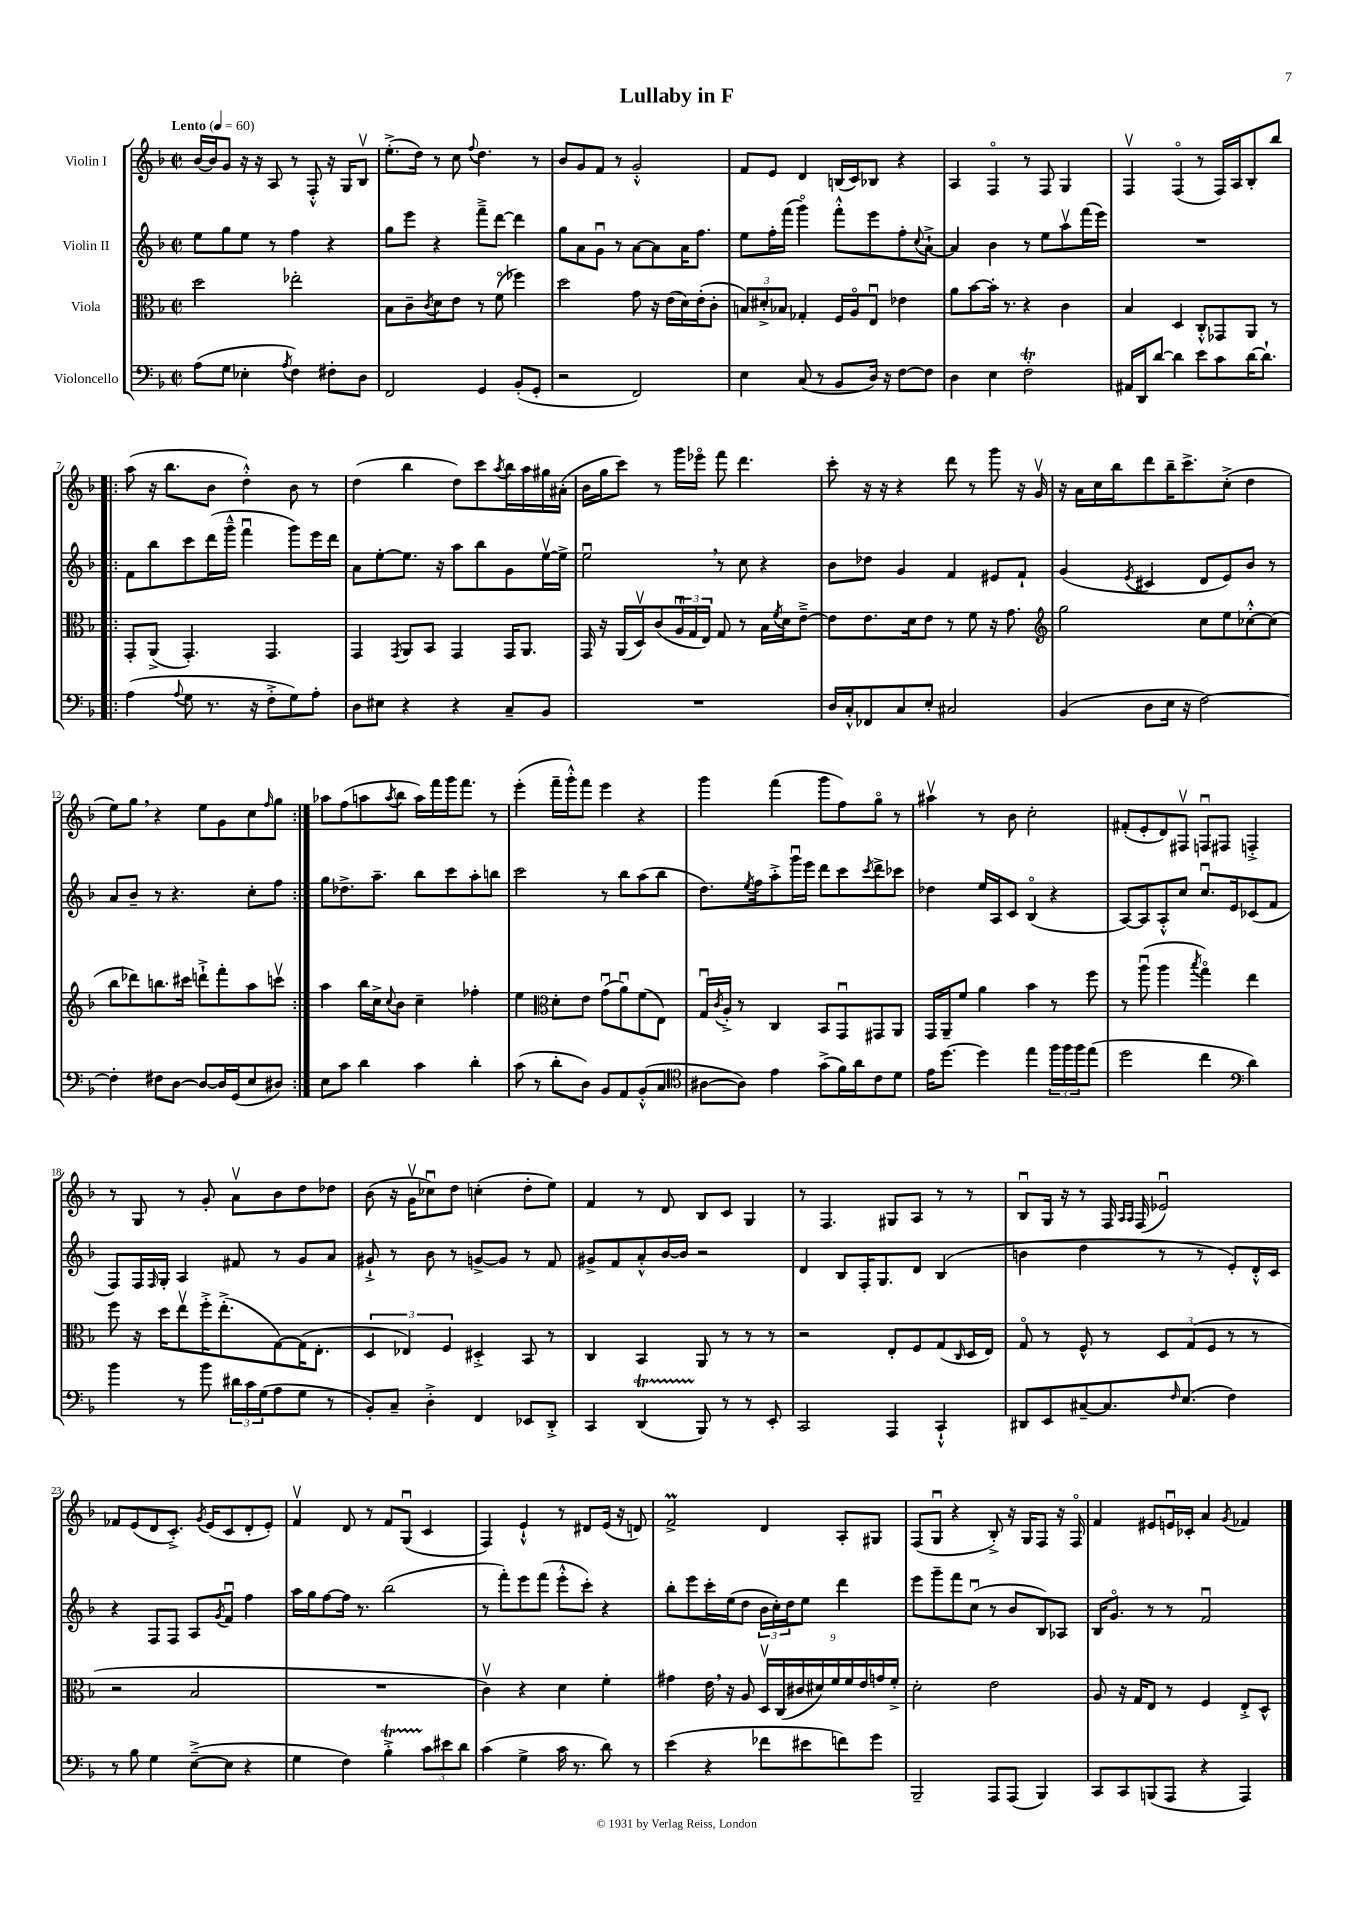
\header { title = "Lullaby in F" }
<<
\new StaffGroup <<
\new Staff = "s0" \with { instrumentName = "Violin I" } {
    \clef treble \key f \major \defaultTimeSignature \time 2/2 \tempo "Lento" 4 = 60
    bes'16~ bes'16 g'8 r16 r16 a8 r8 f8-.-^ r16 g16 bes8\upbow |
    e''8.-.->( d''16) r8 c''8 \appoggiatura { f''8 } d''4. r8 |
    bes'8 g'8 f'8 r8 g'2-.-^ |
    f'8 e'8 d'4 b16( c'16) bes8 r4 |
    a4 f4\flageolet r8 f8 g4 |
    f4\upbow f4\flageolet( r8 f16) a16 bes8-. bes''8 |
    \repeat volta 2 { a''8( r16 bes''8. bes'8 d''4-.-^) bes'8 r8 |
    d''4( bes''4 d''8) c'''8 \acciaccatura { a''8 } bes''16 a''16 gis''16 ais'16-.( |
    bes'16 g''16 c'''8) r8 g'''16 ees'''16\flageolet f'''8 d'''4. |
    c'''8-. r16 r16 r4 d'''8 r8 g'''8 r16 g'16\upbow |
    r16 a'16 c''16 bes''16 d'''8 bes''16-- c'''8.-> c''8-.->( d''4 |
    e''8) g''8 \breathe r4 e''8 g'8 c''8 \grace { f''16 } g''8 | }
    aes''8 f''8( a''8 \acciaccatura { a''8 } bes''8 a''16) f'''16 g'''16 f'''8. r8 |
    e'''4-.( f'''16-- g'''16-.-^) f'''8 e'''4 r4 |
    g'''4 f'''4( g'''8 f''8) g''8\flageolet r8 |
    ais''4\upbow r8 bes'8 c''2-. |
    fis'8-.( e'8-. d'8) fis8\upbow f8\downbow fis8 f4-.-> |
    r8 g8 r8 g'8-. a'8\upbow bes'8 d''8 des''8 |
    bes'8( r16 g'16\upbow ces''8\downbow) d''8 c''4-.( d''8-. e''8) |
    f'4 r8 d'8 bes8 c'8 g4 |
    r8 f4. gis8 a8 r8 r8 |
    bes8\downbow g16 r16 r8 f16 \grace { a16 a16 } f16( ees'2\downbow) |
    fes'8 e'8( d'8 c'8.-.->) \acciaccatura { g'8 } e'16( c'8 d'8-. e'8-.) |
    f'4\upbow d'8 r8 f'8 g8\downbow( c'4 |
    f4) e'4-!-^ r8 dis'8 e'16( r16 d'8) |
    f'2->\prall d'4 a8-. gis8 |
    f8( g8\downbow r4 bes8-.->) r16 g16 f8 r16 f16\flageolet |
    f'4 eis'8 e'16\downbow ces'16-. a'4 \acciaccatura { g'8 } fes'4 \bar "|." |
}
\new Staff = "s1" \with { instrumentName = "Violin II" } {
    \clef treble \key f \major \defaultTimeSignature \time 2/2
    e''8 g''8 e''8 r8 f''4 r4 |
    g''8 e'''8 r4 f'''8---> d'''8~ d'''4 |
    g''8 a'8 g'8\downbow r8 a'8~ a'8 a'16 f''8. |
    e''8 f''16-. f'''16( g'''4\flageolet) f'''8-.-^ e'''8 f''8-. \appoggiatura { c''8 } a'8~-!-> |
    a'4 bes'4 r8 e''8 a''8\upbow f'''16( e'''16) |
    R1 |
    \repeat volta 2 { f'8 bes''8 c'''8 d'''16( g'''16---^ f'''4\downbow g'''8) e'''16 d'''16 |
    a'8 e''8~-. e''8. r16 a''8 bes''8 g'8 e''16~\upbow e''16-> |
    e''2\downbow \breathe r8 c''8 r4 |
    bes'8 des''8 g'4 f'4 eis'8 f'8-! |
    g'4( \acciaccatura { e'8 } cis'4 d'8 e'8) bes'8 r8 |
    a'8 bes'8-- r8 r4. c''8-. f''8 | }
    g''8 des''8.-> a''8.-- bes''8 c'''8 a''8-. b''8 |
    c'''2 r8 bes''8 a''8( bes''8 |
    d''8.) \acciaccatura { e''8 } f''16 a''8-.-> g'''16\downbow e'''16 d'''8 c'''8 \acciaccatura { c'''8 } d'''8-> ces'''8 |
    des''4 e''16 a16 c'8 bes4\flageolet( r4 |
    a8~) a8 a8-.-^ c''8 c''8.\downbow e'16 ces'8( f'8 |
    f8) f16 \grace { f16 } g16-. a4 fis'8 r8 g'8 a'8 |
    gis'8-!-> r8 bes'8 r8 g'8~-> g'8 r8 f'8 |
    gis'8-> f'8 a'8-.-^ bes'16~ bes'16 r2 |
    d'4 bes8 f16-. g8. d'8 bes4( |
    b'4 d''4 r8 r8 e'8-.) d'16-.-^ c'16 |
    r4 f8 f8 a8 \acciaccatura { g'8 } f'8\downbow f''4 |
    a''16 g''16 f''8~ f''16 r8. bes''2( |
    r8 f'''8-.) e'''8 f'''8( e'''8-.-^ c'''8-.) r4 |
    bes''8-. e'''8 c'''16-. e''16( d''8 \tuplet 3/2 { bes'16 c''16-.) d''16 } e''8 d'''4 |
    e'''8 g'''8-- f'''8 c''8\downbow( r8 bes'8 bes8) aes8 |
    bes16 g'8.\flageolet r8 r8 f'2\downbow \bar "|." |
}
\new Staff = "s2" \with { instrumentName = "Viola" } {
    \clef alto \key f \major \defaultTimeSignature \time 2/2
    d''2 ees''2-. |
    bes8 c'8-- \acciaccatura { c'8 } d'8 e'8 r8 f'8\flageolet( fes''4) |
    d''2 g'8 r16 e'16( d'16) e'16-.( c'8-. |
    \tuplet 3/2 { b8) dis'8-.-> bes8 } ges4-. f16 a16\flageolet e8\downbow ees'4 |
    a'8 bes'8~ bes'16-. r8. r4 c'4 |
    bes4 d4 c8-.-^ ges,8 a,8 r8 |
    \repeat volta 2 { g,8-. a,8->( g,4.-.) g,4. |
    g,4 \acciaccatura { g,8 } a,8 bes,8 g,4 g,16 a,8. |
    g,16 r16 a,16( d16\upbow) c'8( \tuplet 3/2 { a16\downbow g16 e16) } g8 r8 bes16 \acciaccatura { f'8 } d'16 e'8~---> |
    e'8 e'8. d'16 e'8 r8 f'8 r16 g'8. |
    \clef treble g''2 c''8 e''8 ces''8~-.-^ ces''8( |
    bes''8 des'''8) b''8. cis'''16 d'''8-!-> f'''8-. a''8 c'''8\upbow | }
    a''4 bes''16 c''16-> \appoggiatura { c''8 } bes'8 c''4-- fes''4-. |
    e''4 \clef alto d'8-. e'8 g'8\downbow( a'8\downbow) f'8( e8) |
    g16\downbow \acciaccatura { c'8 } a16-.-> r8 c4 bes,8 g,8\downbow gis,8 a,8 |
    g,16 a,16-- f'8 a'4 bes'4 r8 f''8 |
    r8 a''8\downbow( a''4 \acciaccatura { bes''8 } g''4\flageolet) e''4 |
    f''8 r16 d''16 e''8\upbow f''16-.-> e''8.-.->( g8~) g16( e8.-. |
    \tuplet 3/2 { d4 ees4) f4 } dis4-.-> bes,8 r8 |
    c4 bes,4 a,8 r8 r8 r8 |
    r2 e8-. f8 g8( \grace { c16 } d16 e16) |
    g8\flageolet r8 f8-^ r8 \tuplet 3/2 { d8 g8( f8 } r8 r8 |
    r2 bes2 |
    R1 |
    c'4\upbow) r4 d'4 f'4-. |
    gis'4 e'16 \breathe r16 a8 \tuplet 9/8 { d16\upbow c16( cis'16 dis'16) f'16 f'16 e'16 g'16 f'16-.-> } |
    d'2-. e'2 |
    a8 r16 g16 e8 r8 f4 e8-.-> d8-^ \bar "|." |
}
\new Staff = "s3" \with { instrumentName = "Violoncello" } {
    \clef bass \key f \major \defaultTimeSignature \time 2/2
    a8( g8 ees4-. \acciaccatura { a8 } f4) fis8-. d8 |
    f,2 g,4 bes,8-.( g,8-. |
    r2 f,2) |
    e4 c8( r8 bes,8 d16) r16 f8~ f8 |
    d4 e4 f2-.\trill |
    ais,16 d,16 d'8~ d'4 e'8 c'8 d'16~ d'8.-! |
    \repeat volta 2 { a4( \appoggiatura { a8 } g8 r8. r16 f8-.-> g8) a8-. |
    d8 eis8 r4 r4 c8-- bes,8 |
    R1 |
    d16 c16-.-^ fes,8 c8 e8-. cis2 |
    bes,4( d8 e16 r16 f2~) |
    f4-. fis8 d8~ d8~ d16 g,16( e8 dis8) | }
    e8 c'8 d'4 c'4 d'4-. |
    c'8( r8 d'8-. d8) bes,8 a,8 bes,8-.-^( c8 |
    \clef tenor ais8~ ais8) e'4 g'8->( f'16) a'16 c'8 d'8 |
    e'16 d''8.~ d''4 e''4 \tuplet 3/2 { f''16 f''16 f''16 } e''8( |
    d''2 c''4 \clef bass d'4) |
    bes'4 r8 bes'8 \tuplet 3/2 { dis'16 c'16 g16( } a8 g8 r8 |
    bes,8-.) c8-- d4-.-> f,4 ees,8 d,8-.-> |
    c,4 d,4\startTrillSpan( bes,,8\stopTrillSpan) r8 r8 e,8-. |
    c,2 a,,4 c,4-!-^ |
    dis,8 e,8 cis8~-- cis8. \grace { f16 } e8.( f4) |
    r8 bes8 g4 e8~--->( e8 r4 |
    g4 f4) bes4-.->\startTrillSpan \tuplet 3/2 { c'8\stopTrillSpan eis'8 d'8 } |
    c'4( g4-> c'16 r8. d'8) r8 |
    e'4( r4 fes'8 eis'8 f'8) g'8 |
    bes,,2-- a,,8 a,,8( bes,,4) |
    c,8 c,8 b,,8( a,,8 r4 a,,4) \bar "|." |
}
>>
>>
